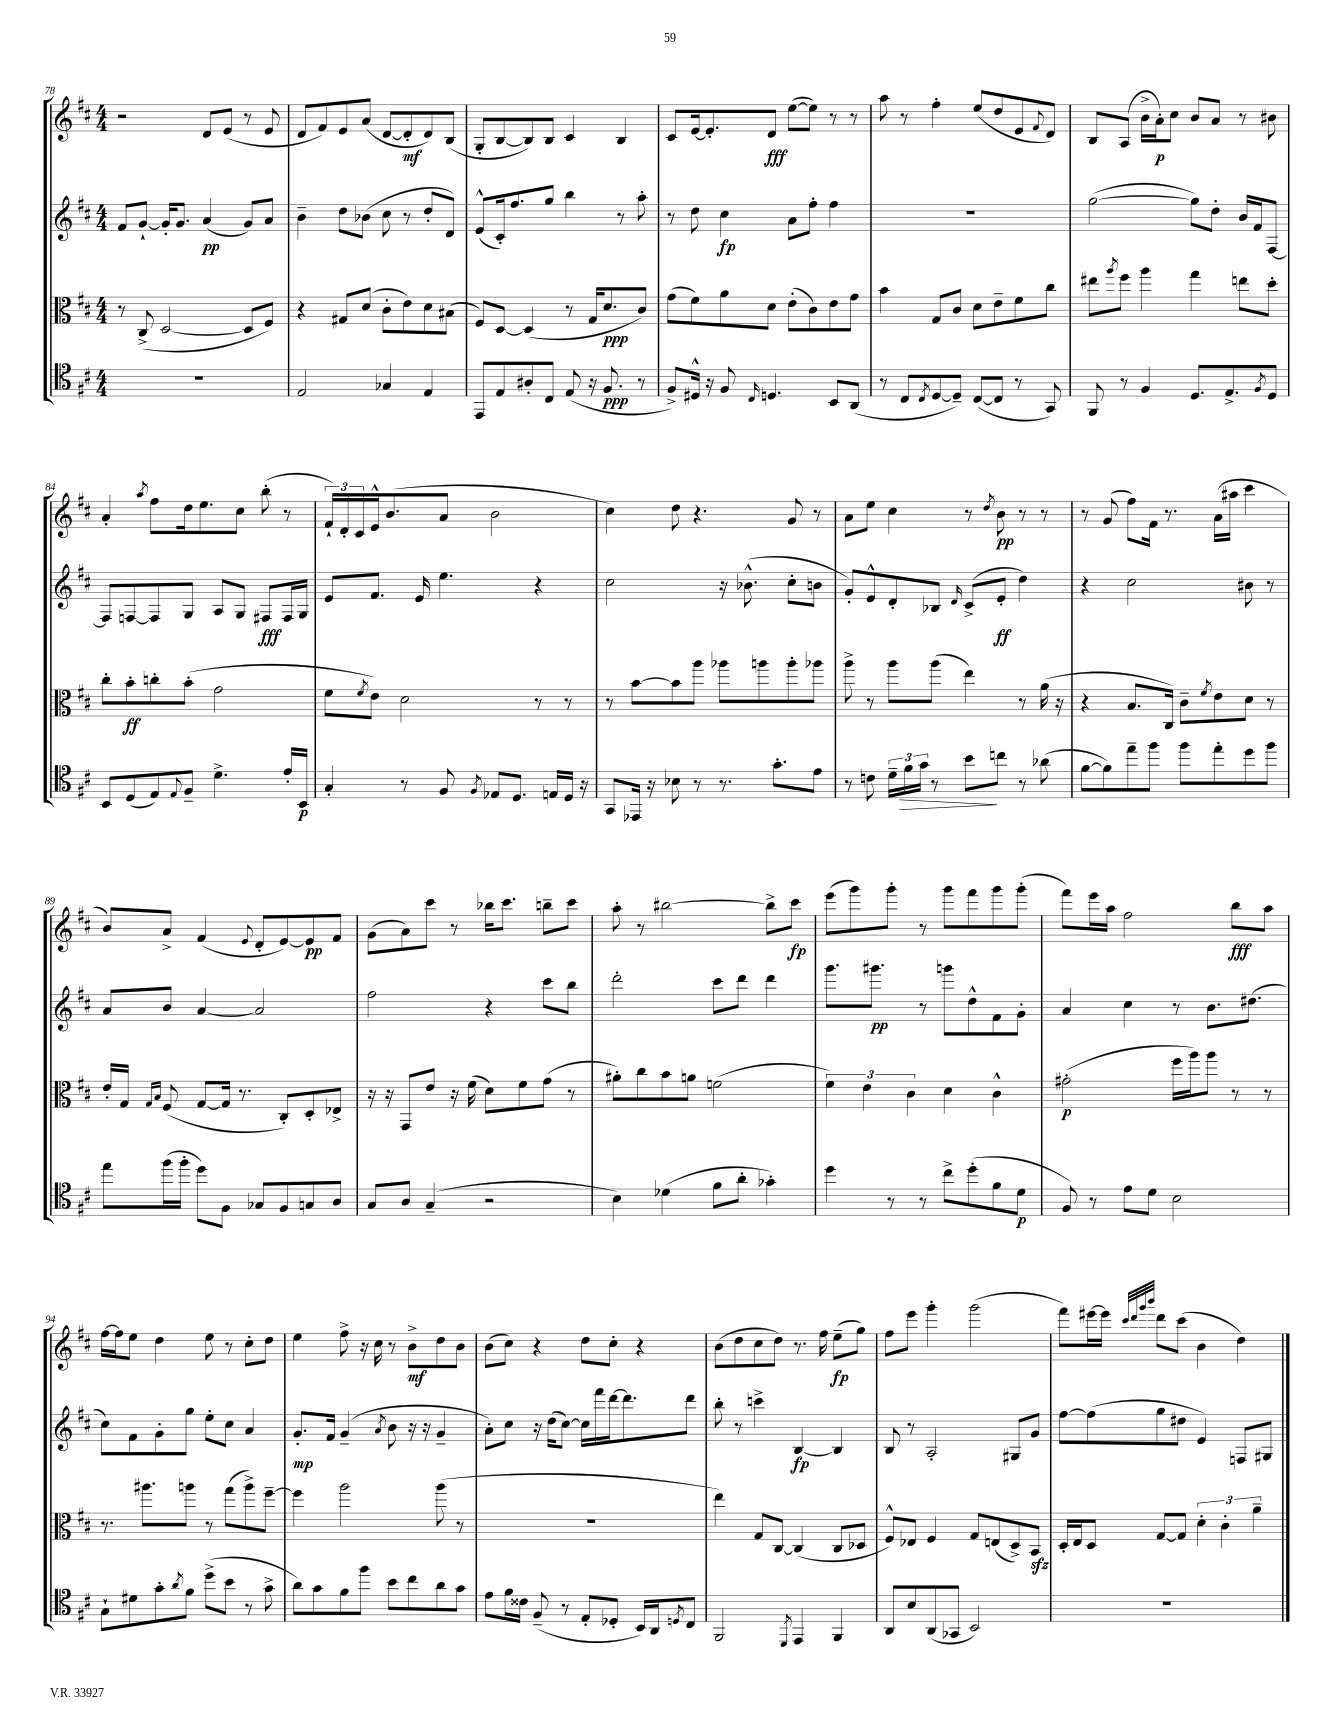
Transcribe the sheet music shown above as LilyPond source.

<<
\new StaffGroup <<
\new Staff = "s0" {
    \clef treble \key d \major \numericTimeSignature \time 4/4
    r2 d'8 e'8( r8 e'8 |
    d'8 fis'8) e'8 a'8( d'8~ d'8-.\mf d'8) b8( |
    g8-. b8~ b8) b8 cis'4 b4 |
    cis'8 e'16~ e'8.-. d'8\fff e''8~( e''8) r8 r8 |
    a''8 r8 fis''4-. e''8( d''8 e'8 \appoggiatura { fis'8 } d'8) |
    b8 a8( b'16-> a'16-.\p) cis''8 b'8 a'8 r8 bis'8 |
    a'4-. \acciaccatura { a''8 } fis''8 d''16 e''8. cis''8 b''8-.( r8 |
    \tuplet 3/2 { fis'16-!) d'16-. cis'16 } e'16-^ b'8.( a'8 b'2 |
    cis''4) d''8 r4. g'8 r8 |
    a'8 e''8 cis''4 r8 \acciaccatura { d''8 } b'8\pp r8 r8 |
    r8 g'8( fis''8) fis'16 r8. a'16( ais''16 cis'''4 |
    b'8) a'8-> fis'4( \appoggiatura { e'8 } d'8-. e'8~) e'8\pp fis'8 |
    g'8( a'8) cis'''8 r8 bes''16 cis'''8. b''8-- cis'''8 |
    a''8-. r8 bis''2~ bis''8-> cis'''8\fp |
    e'''8( g'''8) g'''8-. r8 g'''8 fis'''8 g'''8 g'''8-.( |
    fis'''8) e'''16 a''16 fis''2 b''8\fff a''8 |
    fis''16~ fis''16 e''8 d''4 e''8 r8 cis''8-. d''8 |
    e''4 fis''8-> r16 cis''16 r8 b'8->\mf d''8 b'8 |
    b'8( cis''8) r4 d''8 cis''8-. r4 |
    b'8( d''8 cis''8 d''8) r8. fis''16 e''8--\fp( g''8) |
    fis''8 e'''8 g'''4-. g'''2( |
    fis'''8) eis'''16~ eis'''16 \grace { cis'''32 d'''32 g'''32 b'''32 } d'''8 cis'''8( b'4 d''4) \bar "|." |
}
\new Staff = "s1" {
    \clef treble \key d \major \numericTimeSignature \time 4/4
    fis'8 g'8~-! g'16-. g'8. a'4\pp( g'8) a'8 |
    b'4-- d''8 bes'8( cis''8 r8 d''8-. d'8) |
    e'8-^( cis'16-.) fis''8. g''8 b''4 r8 a''8-. |
    r8 d''8 cis''4\fp a'8 fis''8-. fis''4 |
    R1 |
    g''2~( g''8) d''8-. b'16 fis'16 fis8~ |
    fis8 f8~ f8 g8 a8 g8 fis8\fff fis16 g16 |
    e'8 fis'8. e'16 e''4. r4 |
    cis''2 r16 bes'8.-^( cis''8-. b'8 |
    g'8-.) e'8-^ d'8-. bes8 \grace { d'16 } cis'8->( e'8-.\ff d''4) |
    r4 cis''2 bis'8 r8 |
    a'8 b'8 a'4~ a'2 |
    fis''2 r4 cis'''8 b''8 |
    d'''2-. cis'''8 d'''8 d'''4 |
    g'''8. gis'''8.\pp r8 g'''8 d''8-^ fis'8 g'8-. |
    a'4 cis''4 r8 b'8. dis''8.( |
    cis''8) fis'8 g'8-. g''8 e''8-. cis''8 a'4 |
    g'8.-.\mp fis'16 g'4--( \acciaccatura { a'8 } b'8 r16 r16 g'4-- |
    a'8-.) cis''8 r16 d''16( cis''8~) cis''16 fis'''16 d'''16~ d'''8. d'''8 |
    b''8-. r8 c'''4-> b4~\fp b4 |
    b8 r8 a2-. gis8 g'8 |
    fis''8~ fis''8( g''8 dis''8 e'4) f8 gis8 \bar "|." |
}
\new Staff = "s2" {
    \clef alto \key d \major \numericTimeSignature \time 4/4
    r8 cis8->( d2~ d8 fis8) |
    r4 gis8 d'8( cis'8-. e'8) d'8 bis8( |
    fis8) d8~ d4( r8 g16 d'8.\ppp cis'8) |
    g'8( fis'8) a'8 d'8 e'8-.( cis'8) e'8 g'8 |
    b'4 g8 cis'8 d'8 e'8-- fis'8 cis''8 |
    eis''8 \acciaccatura { a''8 } fis''8 a''4 g''4 e''8 d''8-. |
    cis''8-. b'8-.\ff c''8-. b'8-.( g'2 |
    fis'8 \acciaccatura { fis'8 } e'8) d'2 r8 r8 |
    r8 b'8~ b'8 a''8 aes''8 a''8 a''8-. aes''8 |
    a''8-> r8 a''8 a''8( e''4) r8 a'16( r16 |
    r4 b8. cis16) cis'8-- \acciaccatura { fis'8 } e'8 d'8 r8 |
    e'16-. g16 \grace { g16 b16 } fis8( g8~ g16 r8. cis8-.) d8-. ees8-> |
    r16 r16 g,8 e'8 r16 fis'16( d'8) fis'8 g'8( r8 |
    ais'8-.) cis''8 b'8 a'8 f'2( |
    \tuplet 3/2 { fis'4) e'4 cis'4 } d'4 cis'4-^ |
    gis'2-.\p( fis''16 a''16) a''8 r8 r8 |
    r8. ais''8. a''8 r8 g''8( a''8->) fis''8~-- |
    fis''4 a''2 a''8( r8 |
    R1 |
    e''4) g8 cis8~ cis4( cis8 des8 |
    fis8-^) ees8 fis4 g8 e8( d8->) b,8\sfz |
    d16-. e16 d8 g8~ g8 \tuplet 3/2 { d'4-. cis'4-. a'4-- } \bar "|." |
}
\new Staff = "s3" {
    \clef tenor \key d \major \numericTimeSignature \time 4/4
    R1 |
    e2 ges4 e4 |
    e,8 e8 ais8-. cis8 e8( r16 fis8.\ppp r8 |
    fis8->) dis16-^ r16 fis8 \grace { cis16 } d4. b,8 a,8( |
    r8 cis8 \acciaccatura { cis8 } d8~ d8--) cis8~( cis8 r8 g,8) |
    fis,8 r8 fis4 d8. e8.-> \acciaccatura { fis8 } d8 |
    b,8 d8( e8) \appoggiatura { e8 } fis8-- d'4.-> e'16-. b,16\p |
    g4-. r8 fis8 \acciaccatura { fis8 } ees8 d8. e16 d16 r16 |
    g,8 ees,16 r16 bes8 r8 r8. g'8.-. e'8 |
    r8 c'8 \tuplet 3/2 { d'16-- fis'16\> g'16 } r8 b'8\! c''8 r8 aes'8( |
    fis'8~ fis'8) e''8-- fis''8 fis''8 e''8-. d''8 fis''8 |
    e''8 fis''16( fis''16-. d''8) fis8 ges8 fis8 g8 a8 |
    g8 a8 g4--( r2 |
    b4) des'4( fis'8 a'8-. ges'4-.) |
    d''4 r8 r8 cis''8-> d''8-.( fis'8 d'8\p |
    fis8) r8 e'8 d'8 b2 |
    g8-! dis'8 g'8-. \acciaccatura { a'8 } fis'8 d''8->( b'8 r8 g'8-> |
    a'8) g'8 fis'8 fis''8 b'8 cis''8 a'8 g'8 |
    e'8 fis'16 cisis'16 fis8--( r8 e8-. des8-. b,16) a,16 \acciaccatura { d8 } cis8 |
    fis,2 \acciaccatura { d,8 } e,4 fis,4 |
    a,8 b8 a,8( ges,8 b,2) |
    R1 \bar "|." |
}
>>
>>
\layout { \context { \Score currentBarNumber = #78 } }
